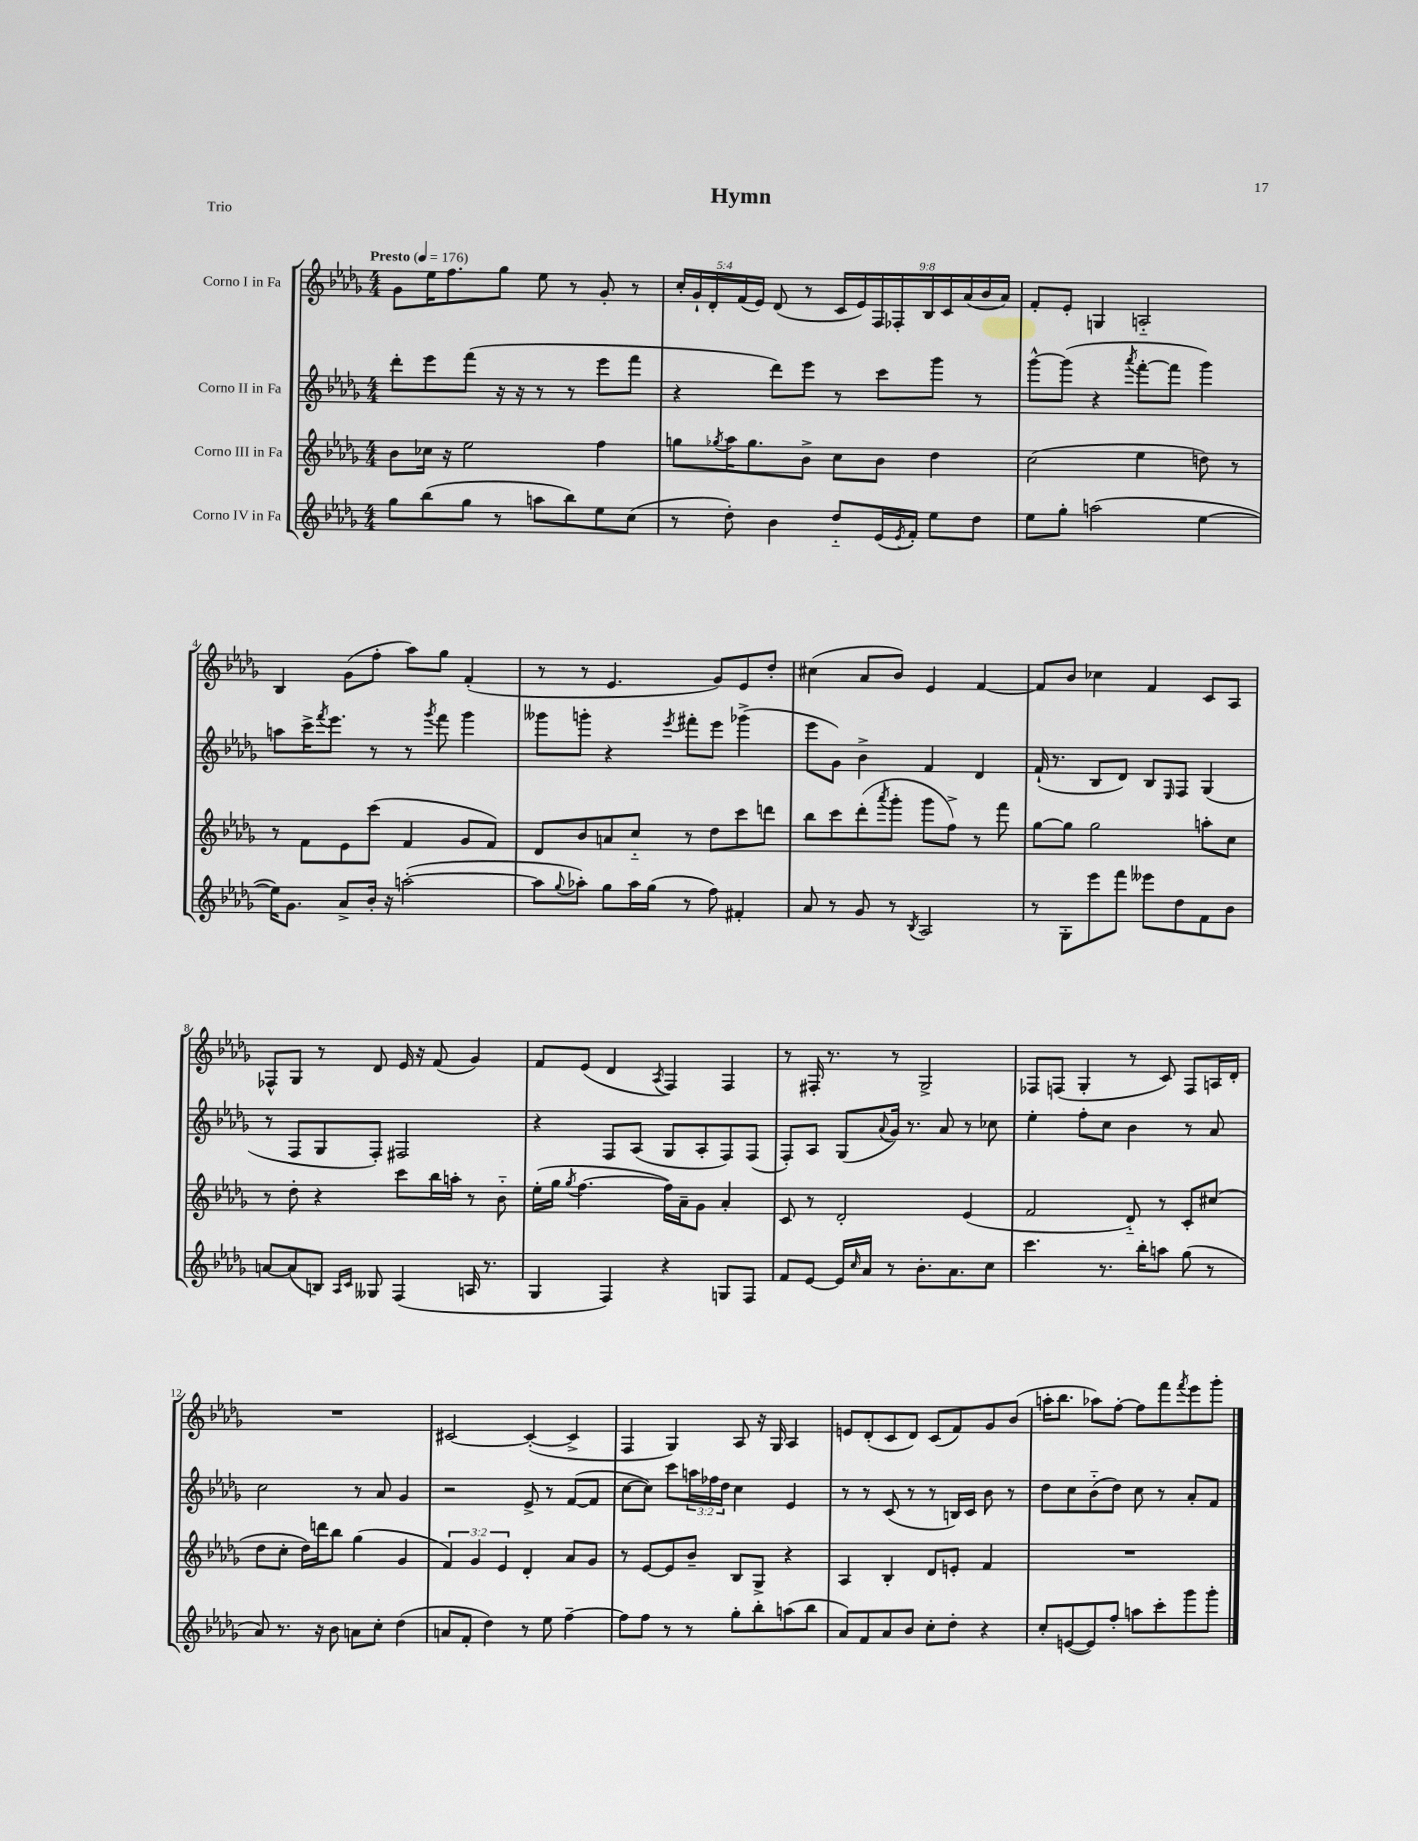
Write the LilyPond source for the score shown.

\header { title = "Hymn" piece = "Trio" }
<<
\new StaffGroup <<
\new Staff = "s0" \with { instrumentName = "Corno I in Fa" } {
    \clef treble \key des \major \numericTimeSignature \time 4/4 \override Staff.TupletNumber.text = #tuplet-number::calc-fraction-text \tempo "Presto" 4 = 176
    ges'8 ees''16 f''8. ges''8 ees''8 r8 ges'8-. r8 |
    \tuplet 5/4 { c''16-. ges'16-! des'16-. f'16( ees'16) } des'8( r8 \tuplet 9/8 { c'16 ees'16) f16 fes16-. bes16 c'16 aes'16( bes'16 aes'16) } |
    f'8-. ees'8-. g4 a2-_ |
    bes4 ges'8( f''8-. aes''8) ges''8 f'4-.( |
    r8 r8 ees'4. ges'8) ees'8 des''8-. |
    cis''4( aes'8 bes'8) ees'4 f'4~ |
    f'8 bes'8 ces''4 f'4 c'8 aes8 |
    fes8-^ ges8 r8 des'8 ees'16 r16 f'8( ges'4) |
    f'8 ees'8( des'4 \acciaccatura { aes8 } f4) f4 |
    r8 fis16-. r8. r8 ges2-> |
    fes8 f8( ges4-. r8 c'8) f8 a16 des'16-. |
    R1 |
    cis'2~ cis'4~-.( cis'4-> |
    f4 ges4) aes8 r16 ges16 aes4 |
    e'8 des'8-.( c'8 des'8) c'8( f'8) ges'8 bes'8( |
    a''16-. bes''8. aes''8) f''8~-. f''8 f'''8 \acciaccatura { f'''8 } ees'''8 ges'''8-. \bar "|." |
}
\new Staff = "s1" \with { instrumentName = "Corno II in Fa" } {
    \clef treble \key des \major \numericTimeSignature \time 4/4 \override Staff.TupletNumber.text = #tuplet-number::calc-fraction-text
    des'''8-. ees'''8 f'''8( r16 r16 r8 r8 ees'''8 f'''8 |
    r4 des'''8) ees'''8 r8 c'''8 ges'''8 r8 |
    ges'''8~-^ ges'''8( r4 \acciaccatura { aes'''8 } f'''8~-. f'''8 ges'''4) |
    a''8 c'''16-> \acciaccatura { f'''8 } ees'''8. r8 r8 \acciaccatura { ges'''8 } f'''8 ges'''4 |
    geses'''8 g'''8-. r4 \acciaccatura { ees'''8 } fis'''8-. ees'''8 ges'''4->( |
    ees'''8 ges'8) bes'4-> f'4 des'4 |
    f'16-!( r8. bes8 des'8) bes8 \grace { ees16 } f8 ges4( |
    r8 f8 ges8 f8-.) fis2 |
    r4 f8 aes8( ges8 aes8-. f8) f8( |
    f8-.) aes8 ges8( \appoggiatura { aes'8 } ges'16) r8. aes'8 r8 ces''8 |
    ees''4-. f''8-. c''8 bes'4 r8 aes'8 |
    c''2 r8 aes'8 ges'4 |
    r2 ees'8-> r8 f'8~( f'8 |
    c''8~ c''8) c'''8 \tuplet 3/2 { a''16 fes''16 des''16 } c''4 ees'4 |
    r8 r8 c'8( r8 r8 b16) c'16 bes'8 r8 |
    des''8 c''8 bes'8-_( des''8) c''8 r8 aes'8-. f'8 \bar "|." |
}
\new Staff = "s2" \with { instrumentName = "Corno III in Fa" } {
    \clef treble \key des \major \numericTimeSignature \time 4/4 \override Staff.TupletNumber.text = #tuplet-number::calc-fraction-text
    bes'8 ces''16 r16 ees''2 f''4 |
    g''8 \acciaccatura { ges''8 } aes''16 ges''8. bes'8-> c''8 bes'8 des''4 |
    c''2( ees''4 d''8) r8 |
    r8 f'8 ees'8 c'''8( f'4 ges'8 f'8) |
    des'8 bes'8 a'8 c''8-_ r8 des''8 c'''8 d'''8 |
    bes''8 c'''8 des'''8-.( \acciaccatura { aes'''8 } ges'''8-. ges'''8 f''8->) r8 f'''8 |
    ges''8~ ges''8 ges''2 a''8-. c''8 |
    r8 des''8-. r4 c'''8 bes''16 a''16-. r8 bes'8-_ |
    ees''16-.( ges''16 \acciaccatura { ges''8 } f''4.~ f''16) aes'16-- ges'8 aes'4-. |
    c'8 r8 des'2-. ees'4( |
    f'2 des'8-_) r8 c'8-. cis''8( |
    des''8 c''8-. des''16) d'''16 bes''8 ges''4( ges'4 |
    \tuplet 3/2 { f'4) ges'4 ees'4 } des'4-. aes'8 ges'8 |
    r8 ees'8~ ees'8 bes'8-- bes8 ges8-> r4 |
    aes4 bes4-. des'8 e'8-. f'4 |
    R1 \bar "|." |
}
\new Staff = "s3" \with { instrumentName = "Corno IV in Fa" } {
    \clef treble \key des \major \numericTimeSignature \time 4/4
    ges''8 bes''8( ges''8 r8 a''8 bes''8) ees''8 c''8( |
    r8 des''8-.) bes'4 des''8-_ ees'16( \acciaccatura { ees'8 } f'16-.) ees''8 des''8 |
    ees''8 ges''8-. a''2( ees''4~ |
    ees''16) ges'8. aes'8-> bes'16-. r16 a''2~-.( |
    a''8 \appoggiatura { ges''8 } aes''8-.) ges''8 aes''16 ges''16( r8 f''8) fis'4-. |
    aes'8 r8 ges'8 r8 \acciaccatura { bes8 } aes2 |
    r8 ges8-. ees'''8 f'''8 eeses'''8 des''8 f'8 bes'8 |
    a'8~ a'8( b8) \grace { aes16 c'16 } geses8 f4( a16 r8. |
    ges4 f4) r4 g8 f8 |
    f'8 ees'8~ ees'16 \grace { c''16 } aes'16 r8 bes'8.-. aes'8. c''8 |
    c'''4. r8. bes''16-. a''8 ges''8( r8 |
    aes'8) r8. r16 bes'8 a'8 c''8-. des''4( |
    a'8 f'8-. des''4) r8 ees''8 f''4~-- |
    f''8 f''8 r8 r8 ges''8-. bes''8-. a''8( bes''8 |
    aes'8) f'8 aes'8 bes'8 c''8-. des''8-. r4 |
    c''8-. e'8~( e'8) f''8-. a''8 c'''8-. ges'''8 ges'''8-. \bar "|." |
}
>>
>>
